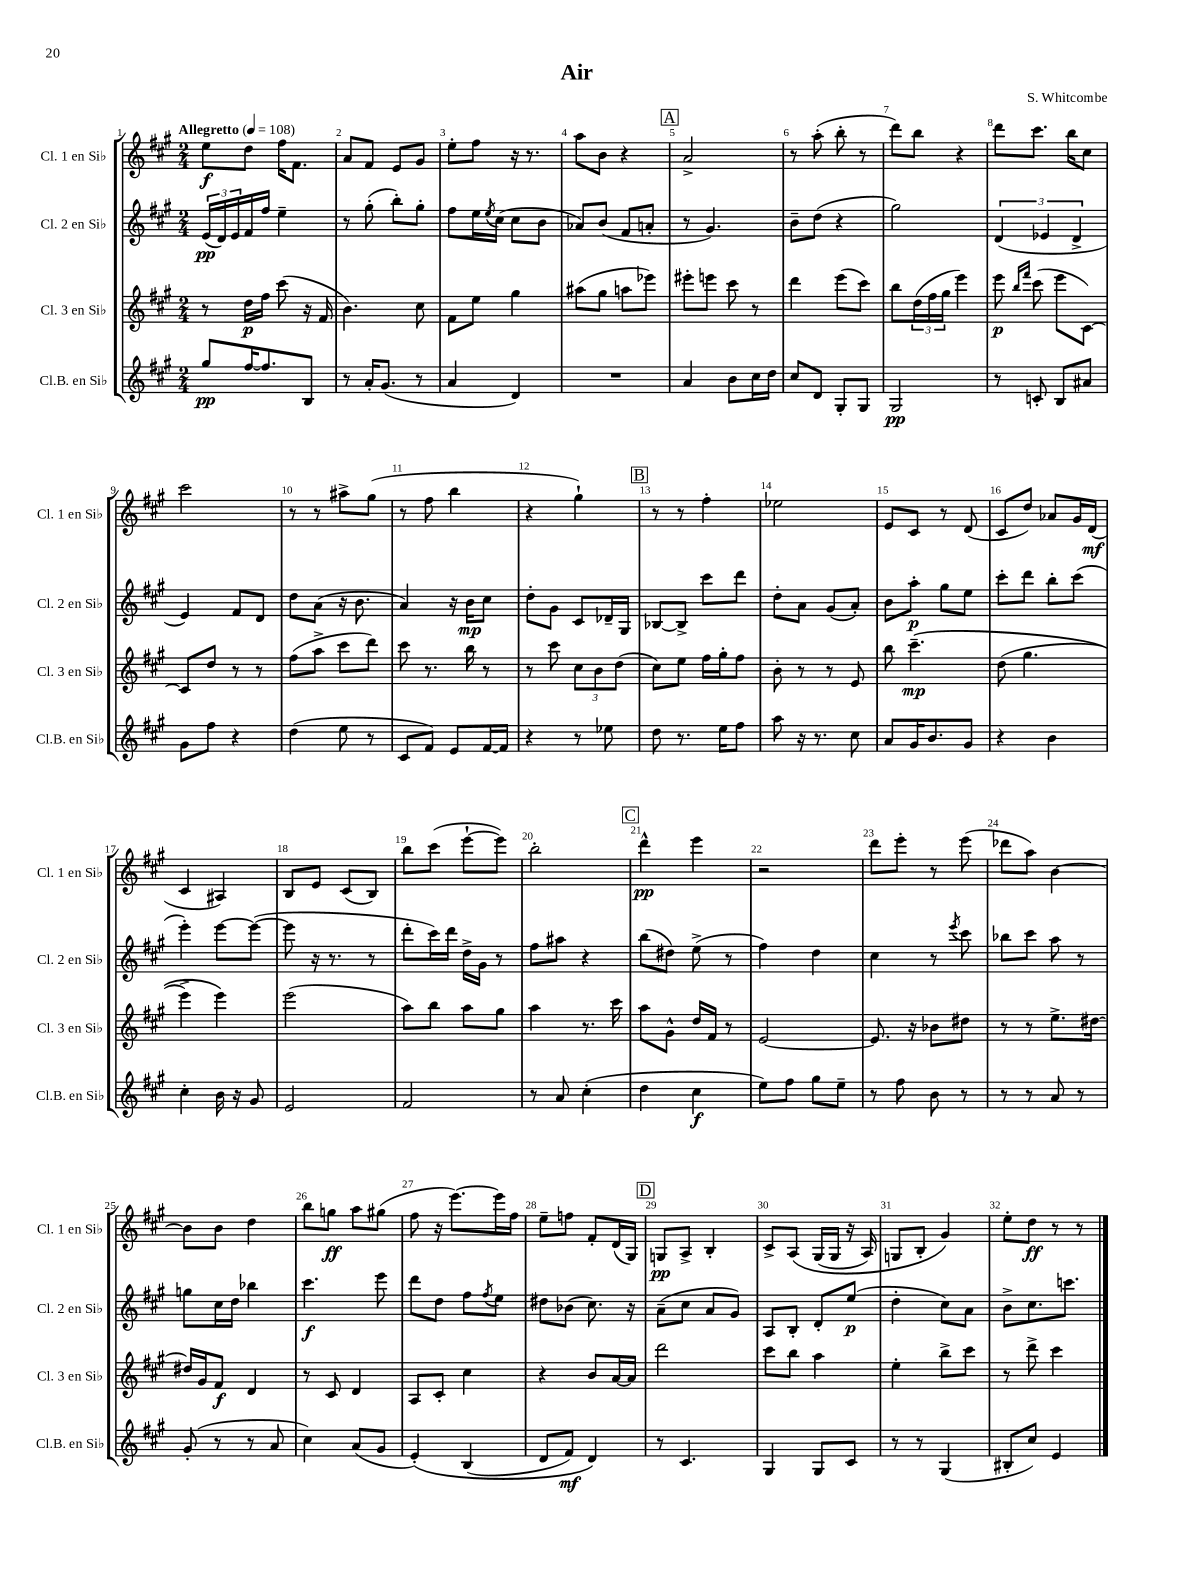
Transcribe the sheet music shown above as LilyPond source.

\header { title = "Air" composer = "S. Whitcombe" }
<<
\new StaffGroup <<
\new Staff = "s0" \with { instrumentName = "Cl. 1 en Sib" shortInstrumentName = "Cl. 1 en Sib" } {
    \clef treble \key a \major \numericTimeSignature \time 2/4 \tempo "Allegretto" 4 = 108
    e''8\f d''8 fis''16 fis'8. |
    a'8 fis'8 e'8 gis'8 |
    e''8-. fis''8 r16 r8. |
    a''8 b'8 r4 |
    \mark \markup { \box "A" } a'2-> |
    r8 a''8-.( b''8-. r8 |
    d'''8) b''8 r4 |
    d'''8 cis'''8. b''16 cis''8 |
    cis'''2 |
    r8 r8 ais''8-> gis''8( |
    r8 fis''8 b''4 |
    r4 gis''4-!) |
    \mark \markup { \box "B" } r8 r8 fis''4-. |
    ees''2 |
    e'8 cis'8 r8 d'8( |
    cis'8 d''8) aes'8 gis'16 d'16\mf( |
    cis'4 ais4) |
    b8 e'8 cis'8( b8) |
    b''8 cis'''8( e'''8~-! e'''8) |
    b''2-. |
    \mark \markup { \box "C" } d'''4-^\pp e'''4 |
    r2 |
    d'''8 e'''8-. r8 e'''8( |
    des'''8 a''8) b'4~ |
    b'8 b'8 d''4 |
    b''8 g''8\ff a''8 gis''8( |
    fis''8 r16 e'''8.~) e'''16 fis''16 |
    e''8-- f''8 fis'8-. d'16( gis16) |
    \mark \markup { \box "D" } g8\pp a8-> b4-. |
    cis'8-> a8\( gis16( gis16 r16 a16) |
    g8 b8-. gis'4\) |
    e''8-. d''8\ff r8 r8 \bar "|." |
}
\new Staff = "s1" \with { instrumentName = "Cl. 2 en Sib" shortInstrumentName = "Cl. 2 en Sib" } {
    \clef treble \key a \major \numericTimeSignature \time 2/4
    \tuplet 3/2 { e'16\pp( d'16) e'16 } fis'16 fis''16 e''4-- |
    r8 gis''8-.( b''8-.) gis''8-. |
    fis''8 e''16 \acciaccatura { e''8 } cis''16( cis''8 b'8 |
    aes'8) b'8( fis'8 a'8-. |
    \mark \markup { \box "A" } r8 gis'4.) |
    b'8-- d''8( r4 |
    gis''2) |
    \tuplet 3/2 { d'4( ees'4 d'4-> } |
    e'4) fis'8 d'8 |
    d''8 a'8( r16 b'8. |
    a'4) r16 b'16\mp cis''8 |
    d''8-. gis'8 cis'8 des'16-- gis16 |
    \mark \markup { \box "B" } bes8~ bes8-> cis'''8 d'''8 |
    d''8-. a'8 gis'8( a'8-.) |
    b'8 a''8-.\p gis''8 e''8 |
    cis'''8-. d'''8 b''8-. cis'''8( |
    e'''4-.) e'''8~ e'''8~( |
    e'''8 r16 r8. r8 |
    d'''8-. cis'''16) d'''16 d''16-> gis'16 r8 |
    fis''8 ais''8 r4 |
    \mark \markup { \box "C" } b''8( dis''8) e''8->( r8 |
    fis''4) d''4 |
    cis''4 r8 \acciaccatura { e'''8 } cis'''8 |
    bes''8 cis'''8 a''8 r8 |
    g''8 cis''16 d''16 bes''4 |
    cis'''4.\f e'''8 |
    d'''8 d''8 fis''8 \acciaccatura { fis''8 } e''8 |
    dis''8 bes'8( cis''8.) r16 |
    \mark \markup { \box "D" } a'8--( cis''8 a'8 gis'8) |
    a8 b8-. d'8-. e''8\p( |
    d''4-. cis''8) a'8 |
    b'8-> cis''8. c'''8. \bar "|." |
}
\new Staff = "s2" \with { instrumentName = "Cl. 3 en Sib" shortInstrumentName = "Cl. 3 en Sib" } {
    \clef treble \key a \major \numericTimeSignature \time 2/4
    r8 d''16\p fis''16 cis'''8( r16 fis'16 |
    b'4.) cis''8 |
    fis'8 e''8 gis''4 |
    ais''8( gis''8 a''8 ees'''8) |
    \mark \markup { \box "A" } eis'''8-. e'''8 cis'''8 r8 |
    d'''4 e'''8( cis'''8) |
    b''8 \tuplet 3/2 { d''16( fis''16 gis''16 } e'''4) |
    e'''8\p \grace { b''16 fis'''16 } cis'''8( e'''8 cis'8~) |
    cis'8 d''8 r8 r8 |
    fis''8( a''8-> cis'''8 d'''8) |
    cis'''8 r8. b''16 r8 |
    r8 cis'''8 \tuplet 3/2 { cis''8 b'8 d''8( } |
    \mark \markup { \box "B" } cis''8) e''8 fis''16 gis''16-. fis''8 |
    b'8-. r8 r8 e'8 |
    b''8 cis'''4.--\mp\( |
    d''8( gis''4. |
    e'''4->) e'''4\) |
    e'''2( |
    a''8) b''8 a''8 gis''8 |
    a''4 r8. cis'''16 |
    \mark \markup { \box "C" } a''8 gis'8-^ d''16 fis'16 r8 |
    e'2~ |
    e'8. r16 bes'8 dis''8 |
    r8 r8 e''8.-> dis''16~ |
    dis''16 gis'16 fis'8\f d'4 |
    r8 cis'8 d'4 |
    a8 cis'8-. cis''4 |
    r4 b'8 a'16~ a'16 |
    \mark \markup { \box "D" } d'''2 |
    cis'''8 b''8 a''4 |
    e''4-. b''8-> cis'''8 |
    r8 d'''8-> cis'''4 \bar "|." |
}
\new Staff = "s3" \with { instrumentName = "Cl.B. en Sib" shortInstrumentName = "Cl.B. en Sib" } {
    \clef treble \key a \major \numericTimeSignature \time 2/4
    gis''8\pp fis''16~ fis''8. b8 |
    r8 a'16-. gis'8.( r8 |
    a'4 d'4) |
    R2 |
    \mark \markup { \box "A" } a'4 b'8 cis''16 d''16 |
    cis''8 d'8 gis8-. gis8 |
    gis2\pp |
    r8 c'8-. b8 ais'8 |
    gis'8 fis''8 r4 |
    d''4( e''8 r8 |
    cis'8 fis'8) e'8 fis'16~ fis'16 |
    r4 r8 ees''8 |
    \mark \markup { \box "B" } d''8 r8. e''16 fis''8 |
    a''8 r16 r8. cis''8 |
    a'8 gis'16 b'8. gis'8 |
    r4 b'4 |
    cis''4-. b'16 r16 gis'8 |
    e'2 |
    fis'2 |
    r8 a'8 cis''4-.( |
    \mark \markup { \box "C" } d''4 cis''4\f |
    e''8) fis''8 gis''8 e''8-- |
    r8 fis''8 b'8 r8 |
    r8 r8 a'8 r8 |
    gis'8-.( r8 r8 a'8 |
    cis''4) a'8( gis'8 |
    e'4-.)\( b4( |
    d'8 fis'8\mf) d'4\) |
    \mark \markup { \box "D" } r8 cis'4. |
    gis4 gis8 cis'8 |
    r8 r8 gis4( |
    bis8-. cis''8) e'4 \bar "|." |
}
>>
>>
\layout { \context { \Score \override BarNumber.break-visibility = ##(#f #t #t) barNumberVisibility = #all-bar-numbers-visible } }
